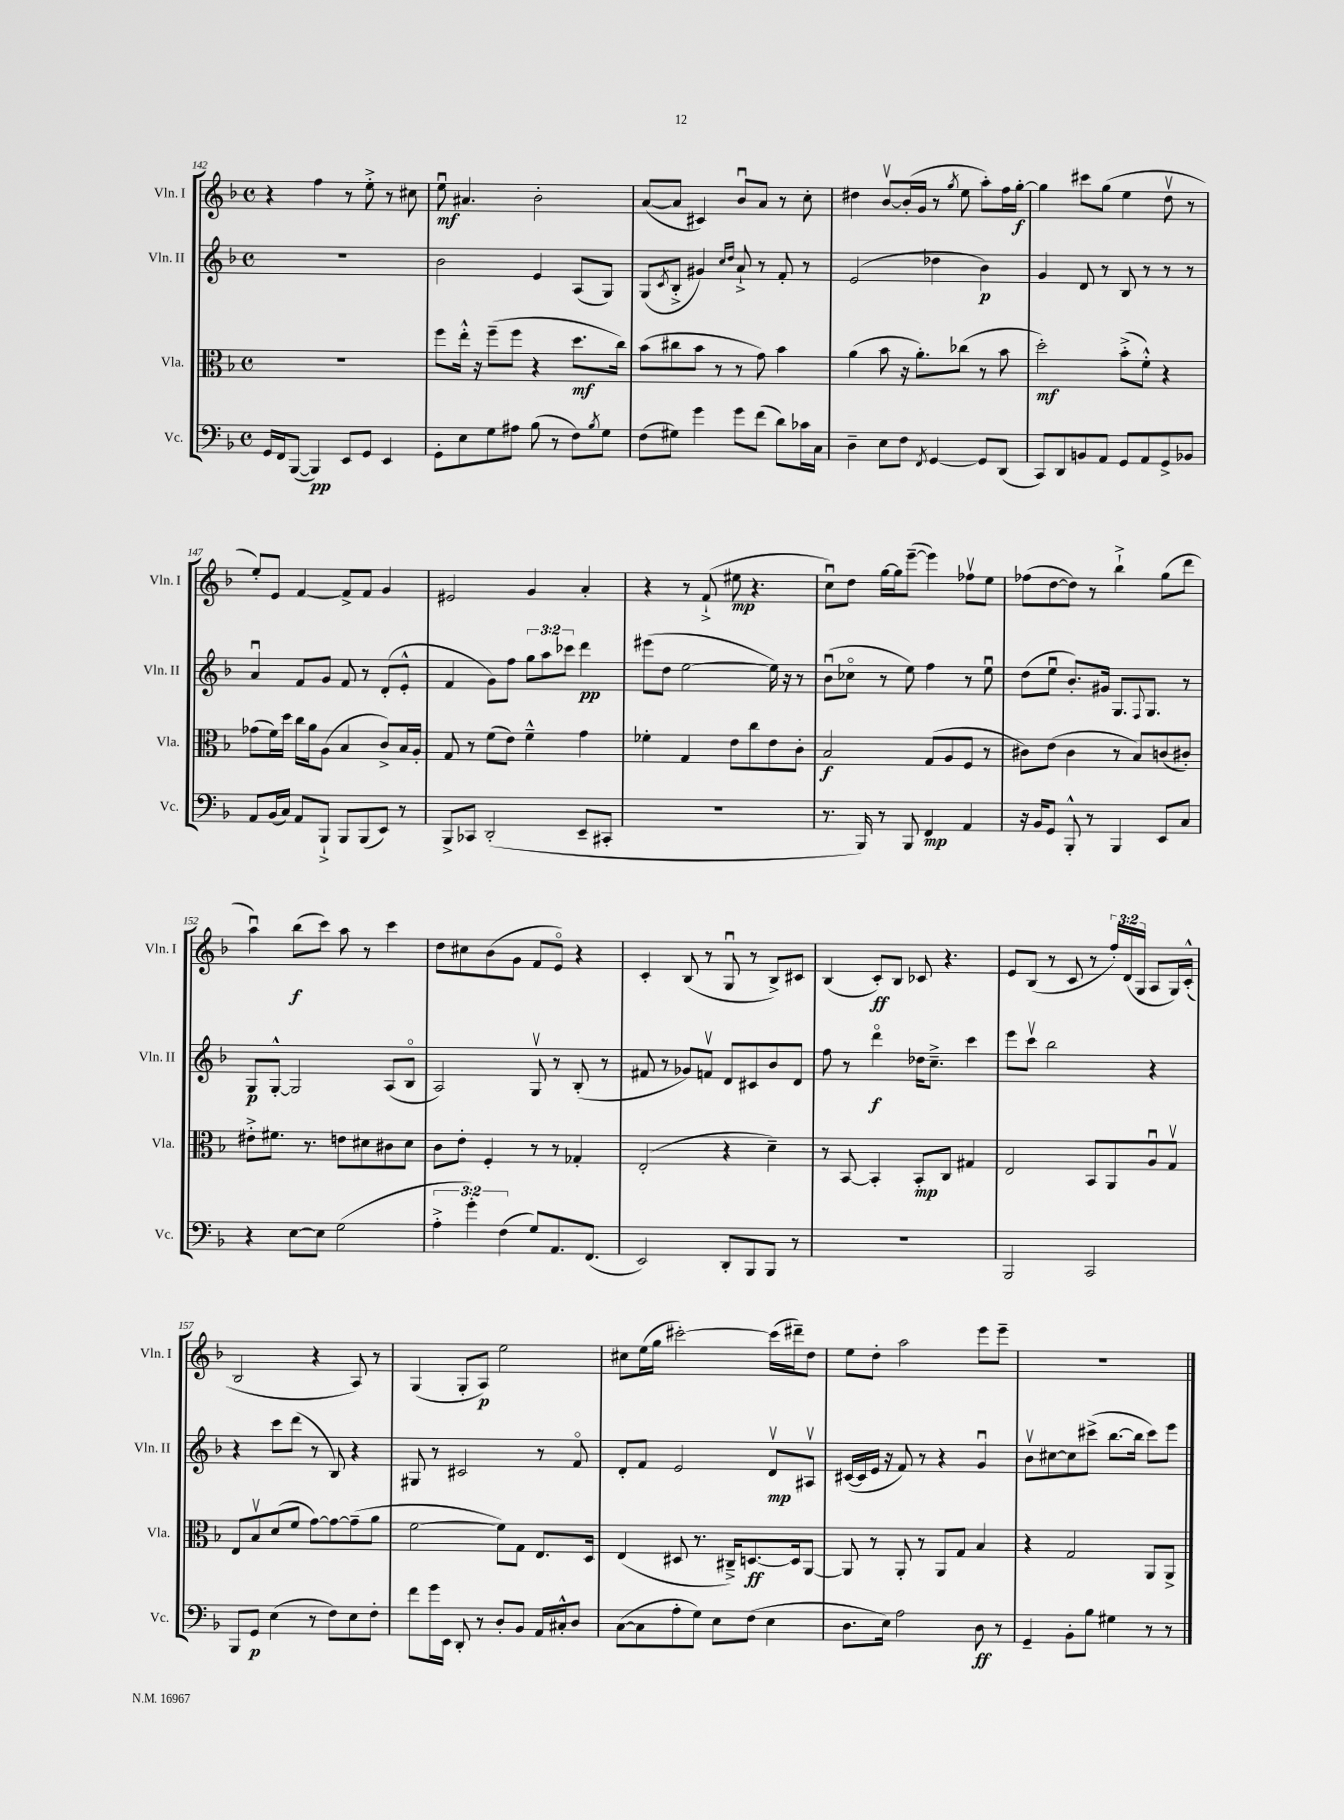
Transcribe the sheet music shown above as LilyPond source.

<<
\new StaffGroup <<
\new Staff = "s0" \with { instrumentName = "Vln. I" shortInstrumentName = "Vln. I" } {
    \clef treble \key f \major \defaultTimeSignature \time 4/4 \override Staff.TupletNumber.text = #tuplet-number::calc-fraction-text
    r4 f''4 r8 e''8-.-> r8 cis''8 |
    e''8\downbow\mf ais'4. bes'2-. |
    a'8~( a'8 cis'4) bes'8\downbow a'8 r8 c''8-. |
    dis''4 bes'8~\upbow bes'16-.( g'16 r8 \acciaccatura { g''8 } e''8 a''8-.) f''16 g''16~-.\f |
    g''4 cis'''8 g''8( e''4 d''8\upbow r8 |
    e''8-.) e'8 f'4~ f'8-> f'8 g'4 |
    eis'2 g'4 a'4-. |
    r4 r8 f'8-!->( eis''8\mp r4. |
    c''8\downbow) d''8 g''16~ g''16 e'''8~--( e'''4) fes''8\upbow e''8 |
    fes''8( d''8~ d''8) r8 bes''4-!-> g''8( d'''8 |
    a''4\downbow) bes''8\f( c'''8) a''8 r8 c'''4 |
    d''8 cis''8 bes'8( g'8 f'8 e'8\flageolet) r4 |
    c'4-. bes8( r8 g8\downbow r8 bes8->) cis'8 |
    bes4( c'8-.\ff) bes8 ces'8 r4. |
    e'8 bes8( r8 c'8 r8 \tuplet 3/2 { f''16-.) d'16( g16 } a8 g16) c'16-.-^( |
    bes2 r4 a8) r8 |
    g4( g8-. a8\p) e''2 |
    cis''8 e''16( g''16 cis'''2~-.) cis'''16( dis'''16--) d''8 |
    e''8 d''8-. a''2 e'''8 e'''8-- |
    R1 \bar "|." |
}
\new Staff = "s1" \with { instrumentName = "Vln. II" shortInstrumentName = "Vln. II" } {
    \clef treble \key f \major \defaultTimeSignature \time 4/4 \override Staff.TupletNumber.text = #tuplet-number::calc-fraction-text
    r1 |
    bes'2 e'4 a8( g8) |
    g8( \acciaccatura { c'8 } bes8-.-> gis'4) \grace { c''16 d''16 } a'8-!-> r8 f'8-. r8 |
    e'2( des''4 bes'4\p) |
    g'4 d'8 r8 bes8 r8 r8 r8 |
    a'4\downbow f'8 g'8 f'8 r8 d'8-.( e'8-.-^ |
    f'4 g'8) f''8 \tuplet 3/2 { g''8 a''8 ces'''8 } d'''4\pp |
    eis'''8( d''8 e''2~ e''16) r16 r8 |
    bes'8\downbow( ces''8\flageolet r8 e''8) f''4 r8 e''8\downbow |
    d''8( e''8\downbow bes'8.-.) gis'16 g8. \appoggiatura { f8 } g8. r8 |
    g8\p g8~-.-^ g2 a8( bes8\flageolet |
    a2) g8\upbow r8 bes8-.( r8 |
    fis'8 r8 ges'8) f'8\upbow d'8 cis'8 bes'8 d'8 |
    f''8 r8 d'''4\flageolet\f des''16 c''8.---> c'''4 |
    e'''8 c'''8\upbow bes''2 r4 |
    r4 c'''8 d'''8( r8 bes8) r4 |
    gis8 r8 cis'2 r8 f'8\flageolet |
    d'8-. f'8 e'2 d'8\upbow\mp ais8\upbow |
    cis'16~( cis'16 e'16 r16 f'8) r8 r4 g'4\downbow |
    bes'8\upbow cis''8~ cis''8 cis'''8->( bes''8.~ bes''16 cis'''8) e'''8 \bar "|." |
}
\new Staff = "s2" \with { instrumentName = "Vla." shortInstrumentName = "Vla." } {
    \clef alto \key f \major \defaultTimeSignature \time 4/4
    R1 |
    f''8 e''16-.-^ r16 f''8--( f''8 r4 d''8.\mf c''16) |
    bes'8( cis''8 bes'8 r8 r8 g'8) bes'4 |
    a'4( bes'8 r16 a'8.-.) ces''8( r8 bes'8 |
    d''2-.\mf) bes'8-.->( f'8-.-^) r4 |
    ges'8( f'16) d''16 c''16 a'16 a8( bes4 c'8->) bes16 a16-. |
    g8 r8 f'8( e'8) f'4---^ g'4 |
    fes'4-. g4 e'8 c''8 e'8 c'8-. |
    bes2\f g8( a8 f8 r8 |
    cis'8) e'8( cis'4 r8 bes8) c'8( cis'8-.) |
    eis'8-.-> fis'8. r8. e'8 dis'8 cis'8 dis'8 |
    c'8 e'8-. f4-. r8 r8 ges4-. |
    e2-.( r4 d'4--) |
    r8 bes,8~ bes,4-. bes,8-.\mp c8 gis4 |
    e2 bes,8 a,8 a8\downbow g8\upbow |
    e8 bes8\upbow d'8( f'8 g'8~) g'8~ g'8--( a'8 |
    f'2~ f'8) g8 e8. d16 |
    e4( dis8 r8. cis16--->) d8.~\ff d16 a,8~ |
    a,8 r8 a,8-. r8 a,8 g8 bes4 |
    r4 g2 a,8 a,8-> \bar "|." |
}
\new Staff = "s3" \with { instrumentName = "Vc." shortInstrumentName = "Vc." } {
    \clef bass \key f \major \defaultTimeSignature \time 4/4 \override Staff.TupletNumber.text = #tuplet-number::calc-fraction-text
    g,16 f,16 bes,,8~( bes,,4\pp) e,8 g,8 e,4 |
    g,8-. e8 g8 ais8 bes8( r8 f8) \acciaccatura { bes8 } g8 |
    f8( gis8) g'4 g'8 f'8( d'8) ces'16 c16 |
    d4-- e8 f8 \acciaccatura { f,8 } g,4~ g,8 d,8( |
    c,8) d,8 b,8 a,8 g,8 a,8 g,8-> bes,8 |
    a,8 bes,16( c16) a,8 bes,,8-!-> bes,,8 bes,,8( e,8) r8 |
    bes,,8-> ces,8 d,2-.( e,8-- cis,8-. |
    R1 |
    r8. bes,,16) r8 bes,,8 f,4\mp a,4 |
    r16 bes,16 g,8 bes,,8-.-^ r8 bes,,4 e,8 c8 |
    r4 e8~ e8 g2( |
    \tuplet 3/2 { a4-.-> g'4-.) f4( } g8) a,8. f,8.( |
    e,2) d,8-. bes,,8 bes,,8 r8 |
    R1 |
    bes,,2 c,2 |
    bes,,8 g,8\p e4( r8 f8) e8 f8-. |
    f'8 g'16 e,16 d,8-. r8 d8-. bes,8 a,16 cis16-.-^ d8 |
    c8~( c8 a8-. g8) e8 f8( e4 |
    d8. e16) a2 d8\ff r8 |
    g,4-- bes,8-. bes8 gis4 r8 r8 \bar "|." |
}
>>
>>
\layout { \context { \Score currentBarNumber = #142 } }
